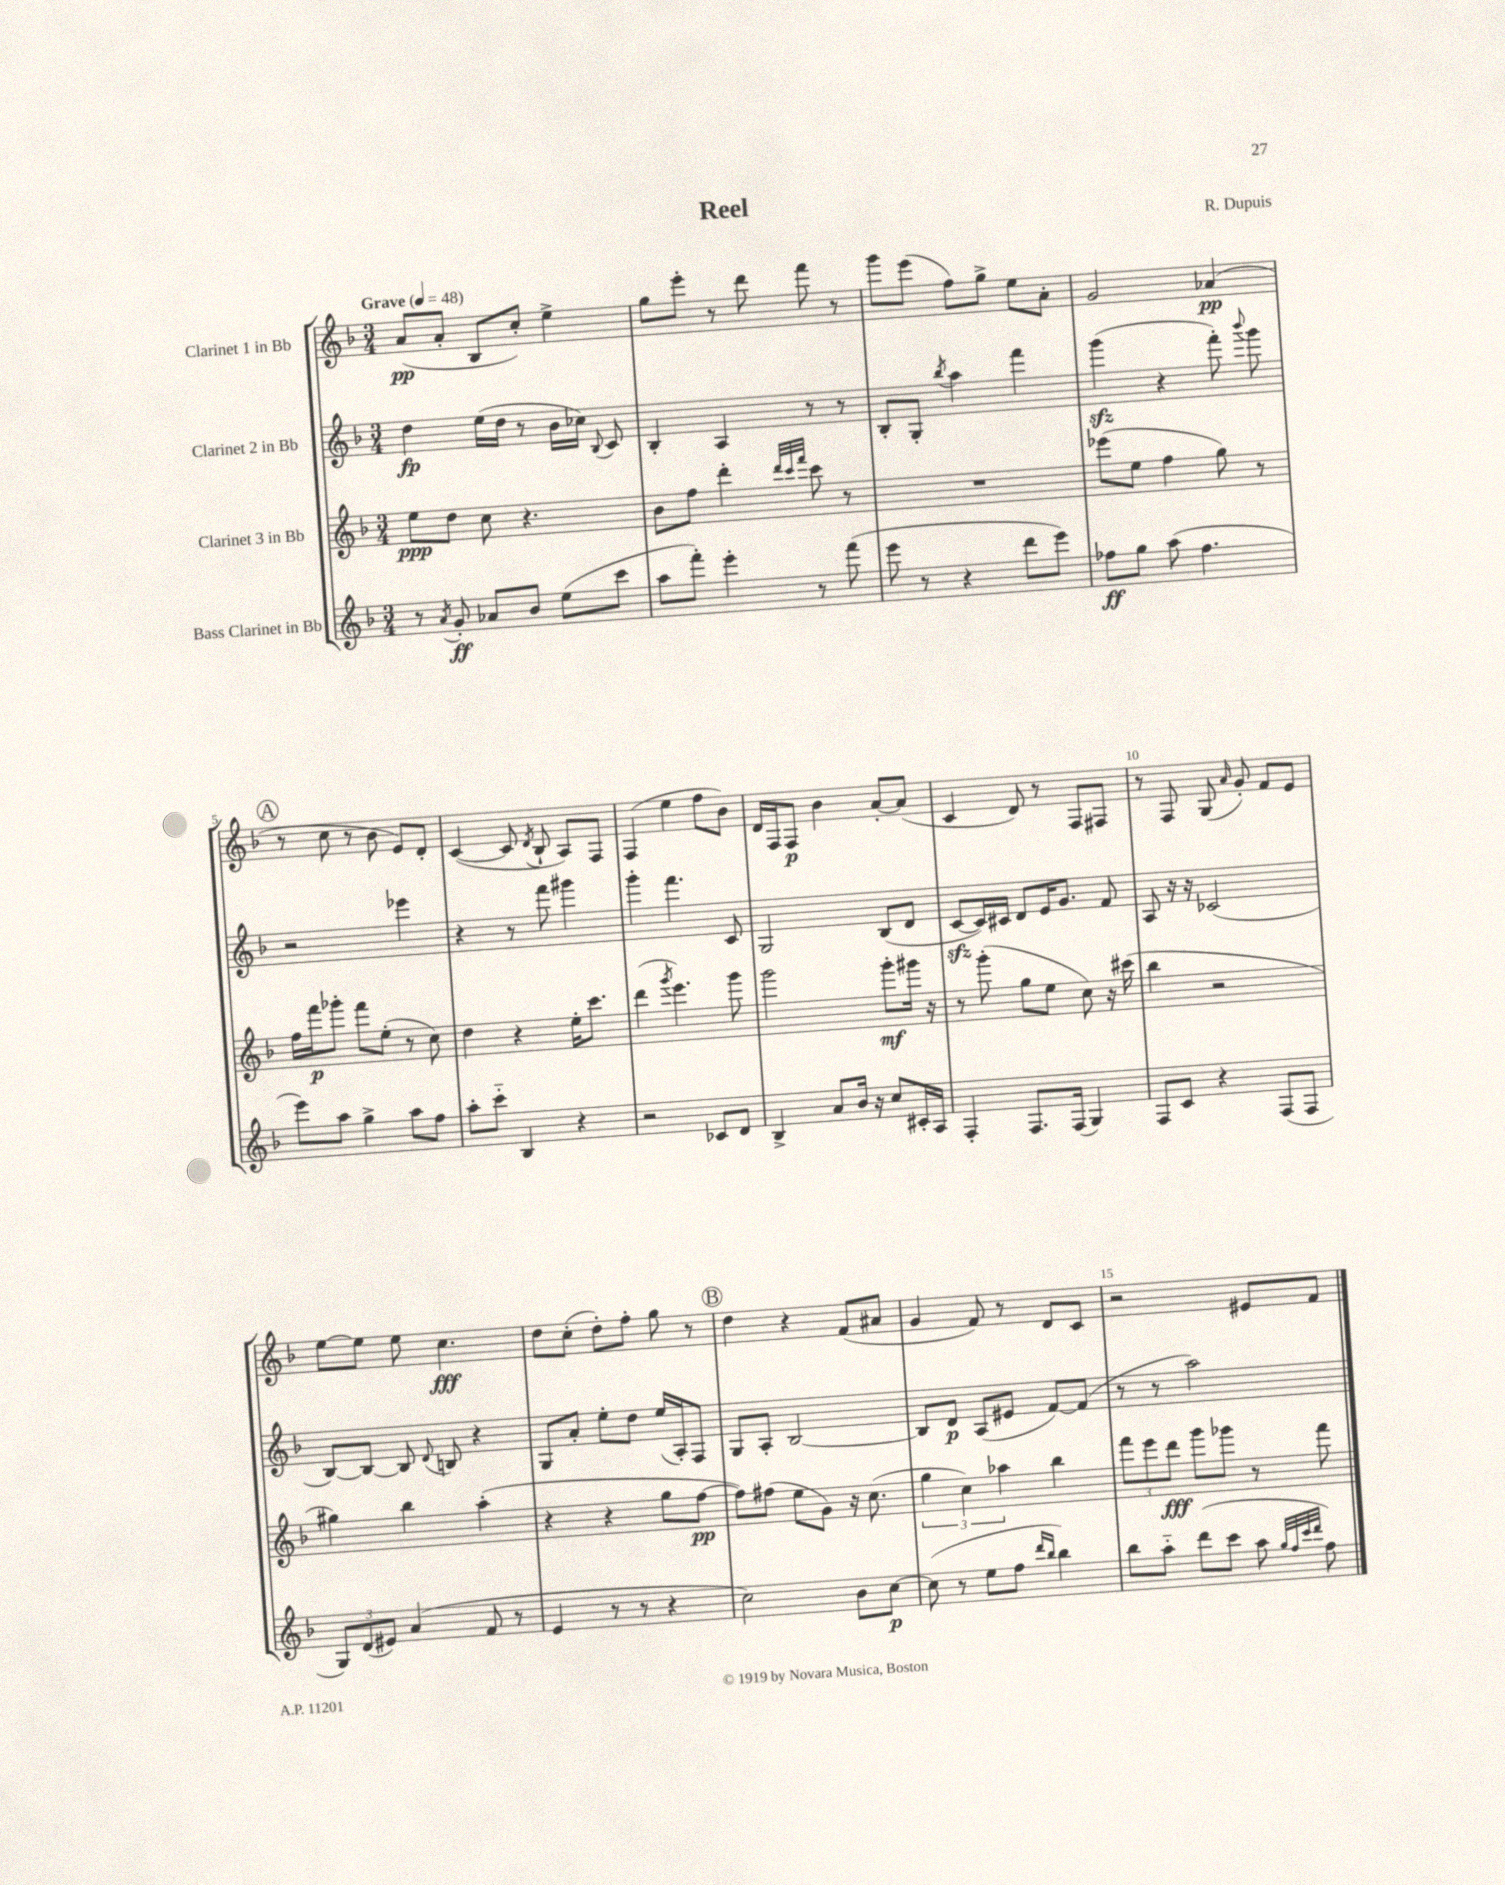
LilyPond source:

\header { title = "Reel" composer = "R. Dupuis" }
<<
\new StaffGroup <<
\new Staff = "s0" \with { instrumentName = "Clarinet 1 in Bb" } {
    \clef treble \key f \major \numericTimeSignature \time 3/4 \tempo "Grave" 4 = 48
    \autoBeamOff a'8[\pp( a'8]-. bes8[ c''8]-.) e''4-> |
    g''8[ e'''8]-. r8 d'''8 f'''8 r8 |
    g'''8[ e'''8]( f''8[) g''8]-> e''8[ a'8]-. |
    g'2 aes'4\pp( |
    \mark \markup { \circle "A" } r8 c''8 r8 bes'8 e'8[) d'8]-. |
    c'4~( c'8 \acciaccatura { d'8 } bes8-! a8[) f8] |
    f4( e''4 f''8[ bes'8]) |
    d'16[ f16 f8]\p bes'4 a'8[~-. a'8]( |
    c'4 d'8) r8 f8[ fis8] |
    r8 f8 g8( \grace { a'16 } g'8-.) f'8[ e'8] |
    e''8[~ e''8] e''8 c''4.\fff |
    d''8[ c''8]-.( d''8[-.) f''8]-. g''8 r8 |
    \mark \markup { \circle "B" } d''4 r4 f'8[( ais'8] |
    g'4 f'8) r8 d'8[ c'8] |
    r2 eis'8[ f'8] \bar "|." |
}
\new Staff = "s1" \with { instrumentName = "Clarinet 2 in Bb" } {
    \clef treble \key f \major \numericTimeSignature \time 3/4
    \autoBeamOff d''4\fp e''16[( d''16] r8 bes'16[ ces''16]) \appoggiatura { bes8 } c'8 |
    bes4-. a4 r8 r8 |
    bes8[-. g8]-. \acciaccatura { bes''8 } a''4 f'''4 |
    g'''4\sfz( r4 f'''8-.) \appoggiatura { bes'''8 } g'''8 |
    \mark \markup { \circle "A" } r2 ees'''4 |
    r4 r8 f'''8 gis'''4 |
    g'''4-. f'''4. c'8 |
    g2 bes8[( d'8] |
    c'8[~\sfz c'16) cis'16] d'8[ e'16 g'8.] f'8 |
    a8 r16 r16 ces'2( |
    bes8[~) bes8]~ bes8 \appoggiatura { d'8 } b8 r4 |
    g8[ a'8]-. e''8[-. d''8] e''16[( a16-.) f8] |
    \mark \markup { \circle "B" } g8[ a8]-. bes2~ |
    bes8[ d'8]\p a8[( eis'8] f'8[~) f'8]( |
    r8 r8 a''2) \bar "|." |
}
\new Staff = "s2" \with { instrumentName = "Clarinet 3 in Bb" } {
    \clef treble \key f \major \numericTimeSignature \time 3/4
    \autoBeamOff e''8[\ppp d''8] c''8 r4. |
    bes'8[ f''8] d'''4-. \grace { d'''32[ c'''32 f'''32] } c'''8 r8 |
    R2. |
    ees'''8[( e''8] f''4 g''8) r8 |
    \mark \markup { \circle "A" } f''16[ f'''16\p ges'''8]-. f'''8[ e''8]-.( r8 c''8) |
    d''4 r4 e''16[-. c'''8.] |
    d'''4( \acciaccatura { g'''8 } e'''4.) g'''8 |
    g'''2 g'''8[-.\mf gis'''16] r16 |
    r8 g'''8-.( g''8[ e''8] c''8) r16 cis'''16( |
    bes''4 r2 |
    gis''4) bes''4 a''4-.( |
    r4 r4 g''8[ f''8]~\pp |
    \mark \markup { \circle "B" } f''8[) fis''8]( e''8[ g'8]) r16 c''8.( |
    \tuplet 3/2 { g''4 c''4) aes''4 } bes''4 |
    \tuplet 3/2 { f'''8[ e'''8 d'''8]\fff } g'''8[ ges'''8] r8 f'''8 \bar "|." |
}
\new Staff = "s3" \with { instrumentName = "Bass Clarinet in Bb" } {
    \clef treble \key f \major \numericTimeSignature \time 3/4
    \autoBeamOff r8 \acciaccatura { a'8 } g'8-.\ff aes'8[ bes'8] e''8[( c'''8] |
    a''8[ f'''8]-.) e'''4-. r8 f'''8( |
    e'''8 r8 r4 d'''8[ e'''8]) |
    fes''8[\ff g''8] a''8( fes''4. |
    \mark \markup { \circle "A" } e'''8[) a''8] g''4-> a''8[ f''8] |
    a''8[-. c'''8]-_ bes4 r4 |
    r2 ces'8[ d'8] |
    bes4-> a'8[ bes'16] r16 c''8[ cis'16-. a16] |
    f4-. f8.[ f16]( g4) |
    f8[ c'8] r4 f8[( f8] |
    \tuplet 3/2 { g8[) d'8( eis'8]) } a'4( f'8 r8 |
    e'4 r8 r8 r4 |
    \mark \markup { \circle "B" } c''2) bes'8[ c''8]~\p |
    c''8( r8 e''8[ f''8] \grace { d'''16[ bes''16] } bes''4) |
    bes''8[ a''8]-_ d'''8[( c'''8] a''8 \grace { g''32[ f''32 c'''32 d'''32] } f''8) \bar "|." |
}
>>
>>
\layout { \context { \Score \override BarNumber.break-visibility = ##(#f #t #t) barNumberVisibility = #(every-nth-bar-number-visible 5) } }
